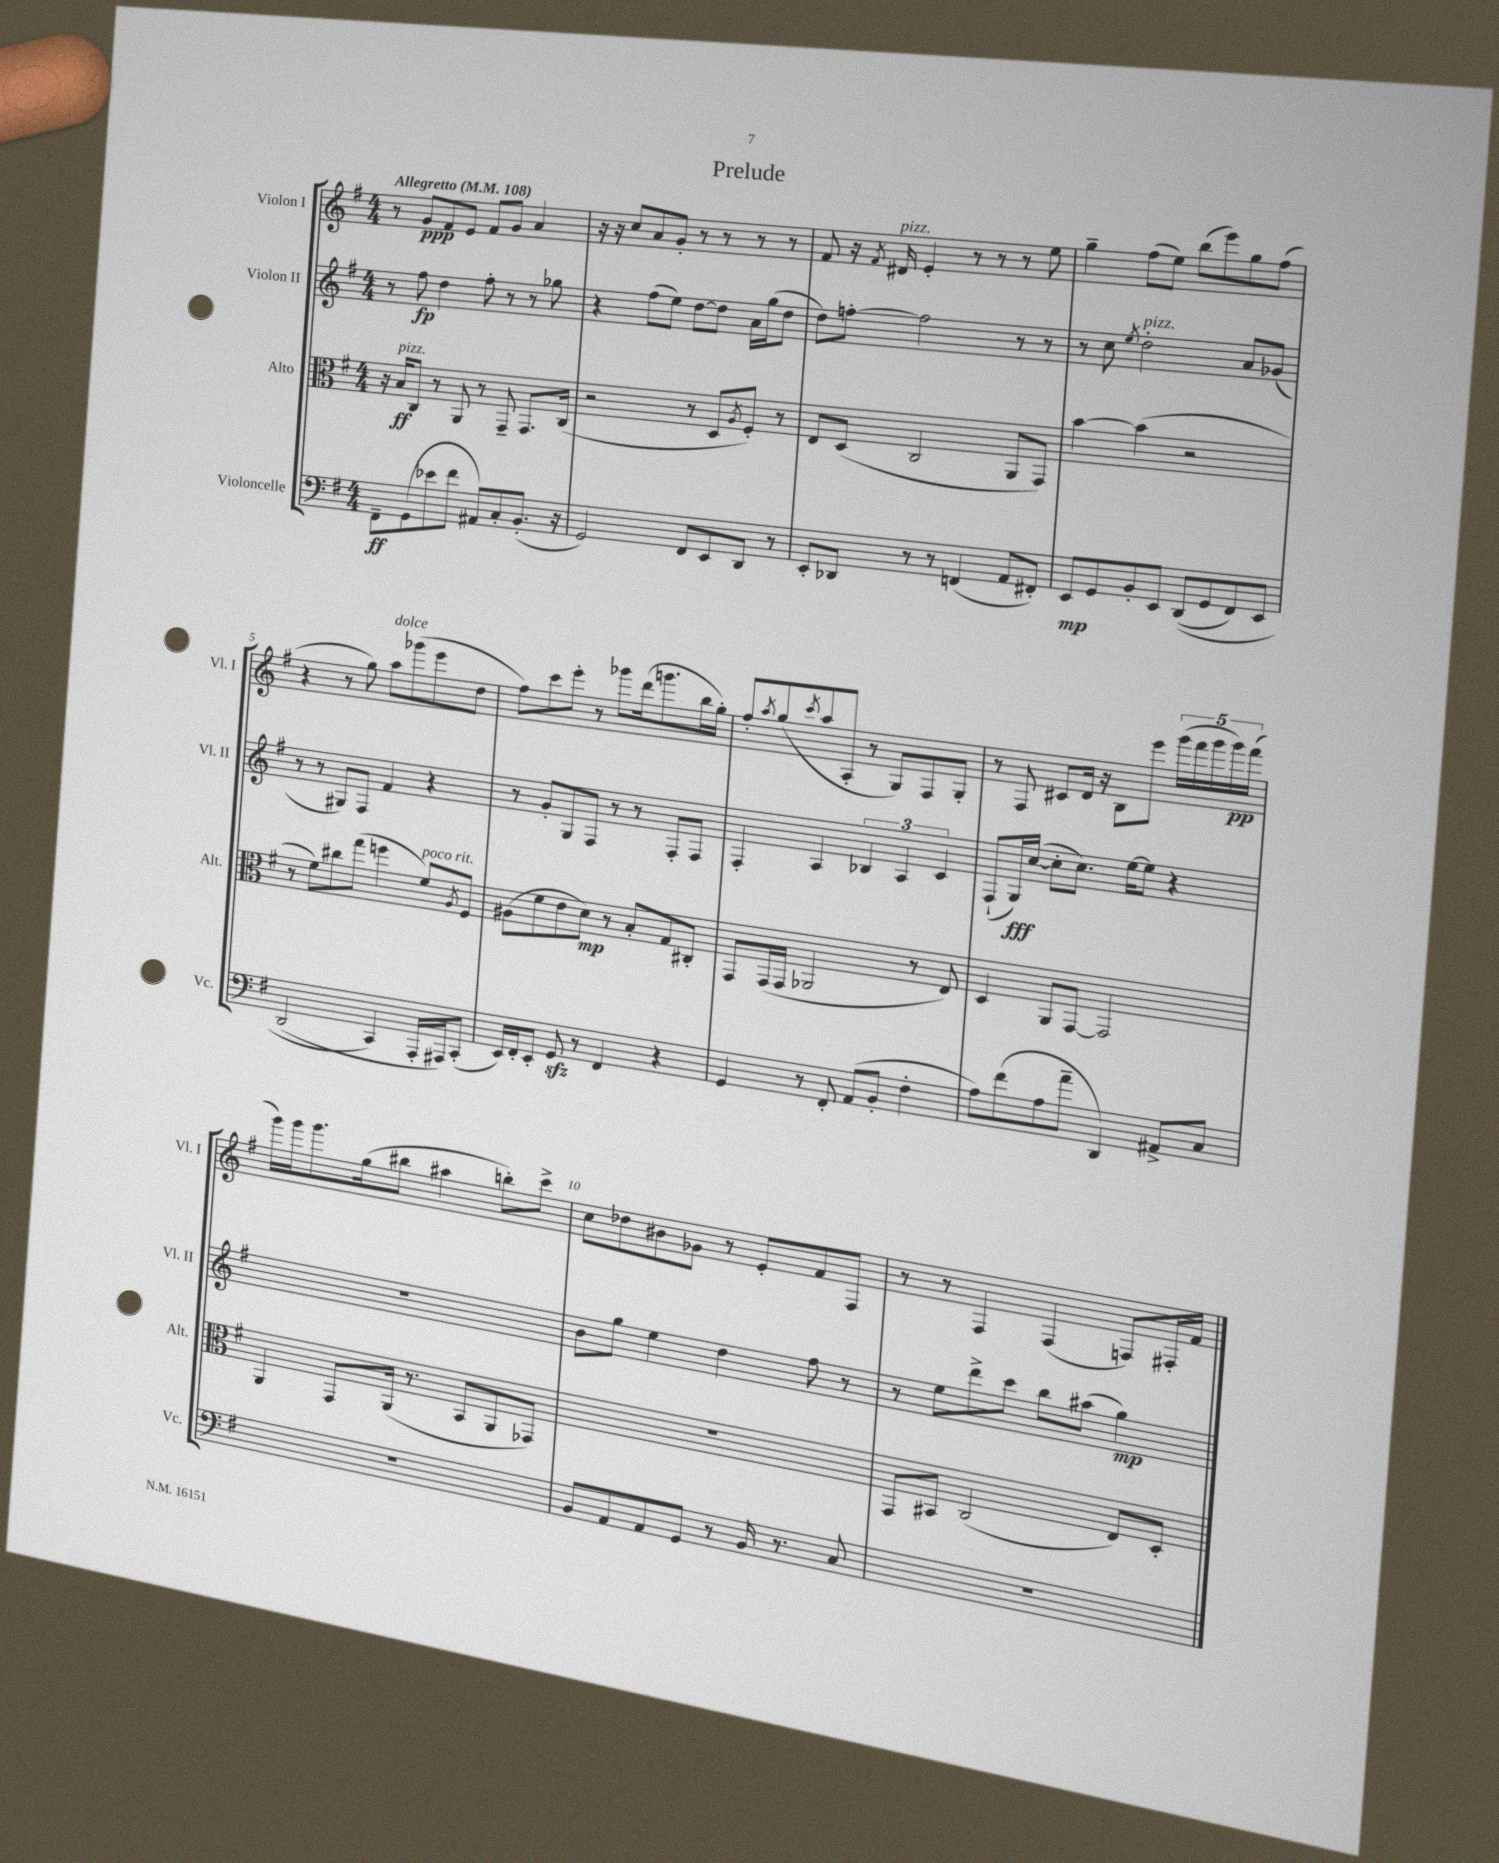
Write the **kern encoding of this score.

**kern	**dynam	**kern	**dynam	**kern	**dynam	**kern	**dynam
*part4	*part4	*part3	*part3	*part2	*part2	*part1	*part1
*staff4	*staff4	*staff3	*staff3	*staff2	*staff2	*staff1	*staff1
*I"Violoncelle	*	*I"Alto	*	*I"Violon II	*	*I"Violon I	*
*I'Vc.	*	*I'Alt.	*	*I'Vl. II	*	*I'Vl. I	*
*clefF4	*	*clefC3	*	*clefG2	*	*clefG2	*
*k[f#]	*	*k[f#]	*	*k[f#]	*	*k[f#]	*
*M4/4	*	*M4/4	*	*M4/4	*	*M4/4	*
*MM108	*	*MM108	*	*MM108	*	*MM108	*
=1	=1	=1	=1	=1	=1	=1	=1
!	!	!	!	!	!	!LO:TX:a:B:t=Allegretto	!
8FF#~\L	ff	16r	.	8r	.	8r	.
!	!	!LO:TX:a:i:t=pizz.	!	!	!	!	!
.	.	16B/KL	ff	.	.	.	.
(8GG\	.	8C/J	.	8ff#\	fp	8g/L	ppp
8e-X\	.	8r	.	4dd\	.	8f#/	.
8f#\J	.	8AA/	.	.	.	8e/J	.
8AA#X/L)	.	8r	.	8ff#'\	.	8f#/L	.
8C'/	.	8GG~/	.	8r	.	8g/J	.
(8.BB'/J	.	8.GG/L	.	8r	.	4a/	.
.	.	.	.	8gg-X\	.	.	.
16r	.	(16C/Jk	.	.	.	.	.
=2	=2	=2	=2	=2	=2	=2	=2
2GG/)	.	2r	.	4r	.	16r	.
.	.	.	.	.	.	16r	.
.	.	.	.	.	.	8cc/L	.
.	.	.	.	(8ff#\L	.	8a/	.
.	.	.	.	8ee\J)	.	8g'/J	.
8FF#/L	.	8r	.	[8dd\L	.	8r	.
8EE/	.	8D/L	.	8dd\J]	.	8r	.
.	.	8qA/	.	.	.	.	.
8DD/J	.	8F#'/J)	.	16a\LL	.	8r	.
.	.	.	.	(16gg\J	.	.	.
8r	.	8r	.	8dd\J	.	8r	.
=3	=3	=3	=3	=3	=3	=3	=3
8EE'/L	.	8E/L	.	8dd\L)	.	8f#/	.
8DD-X/J	.	(8D/J	.	[8ffn'\J	.	16r	.
.	.	.	.	.	.	8qf#/	.
!	!	!	!	!	!	!LO:TX:a:i:t=pizz.	!
.	.	.	.	.	.	16d#X/	.
8r	.	2C/	.	2ff\]	.	4e'/	.
8r	.	.	.	.	.	.	.
(4FFn/	.	.	.	.	.	8r	.
.	.	.	.	.	.	8r	.
8AA/L	.	8AA/L	.	8r	.	8r	.
8FF#X'/J)	.	8GG/J)	.	8r	.	8ee\	.
=4	=4	=4	=4	=4	=4	=4	=4
8EE/L	mp	[4b\	.	8r	.	4gg~\	.
8GG/	.	.	.	8cc\	.	.	.
.	.	.	.	8qee/	.	.	.
!	!	!	!	!LO:TX:a:i:t=pizz.	!	!	!
8BB'/	.	(4b\]	.	2dd'\	.	(8ff#\L	.
8EE/J	.	.	.	.	.	8ee\J)	.
((8DD/L	.	2r	.	.	.	(8bb\L	.
8GG/	.	.	.	.	.	8eee\)	.
8FF#/)	.	.	.	8a/L	.	8gg\	.
8EE/J	.	.	.	(8g-X/J	.	(8ff#\J	.
!!LO:LB:g=z
=5	=5	=5	=5	=5	=5	=5	=5
(2DD/	.	8r	.	8r	.	4r	.
.	.	8f#\L)	.	8r	.	.	.
.	.	8cc#X\	.	8G#X/L)	.	8r	.
.	.	(8gg\J	.	8F#/J	.	8gg\)	.
!	!	!	!	!	!	!LO:TX:a:i:t=dolce	!
4CC/)	.	4ffn\	.	4f#/	.	8aa\L	.
.	.	.	.	.	.	(8ggg-X\	.
!	!	!LO:TX:a:i:t=poco rit.	!	!	!	!	!
16AAA'/LL	.	8f#/L)	.	4r	.	8eee\	.
16AAA#X/J)	.	.	.	.	.	.	.
.	.	8qA/	.	.	.	.	.
(8CC'/J	.	8F#/J	.	.	.	8dd\J	.
=6	=6	=6	=6	=6	=6	=6	=6
16EE/LL)	.	(8A#X\L	.	8r	.	8ff#\L)	.
16FF#'/J	.	.	.	.	.	.	.
8EE'/J	.	8f#\	.	8g'/L	.	8ccc\	.
8GGzz/	.	8e\	.	8G/	.	8eee'\J	.
8r	.	8d\J)	mp	8F#/J	.	8r	.
4FF#/	.	8r	.	8r	.	8ggg-X\L	.
.	.	8B'/L	.	8r	.	(16ddd\k	.
.	.	.	.	.	.	8.gggn\	.
4r	.	8G/	.	8F#'/L	.	.	.
.	.	8C#X'/J	.	8F#/J	.	16bb\L	.
.	.	.	.	.	.	16gg'\JJ)	.
=7	=7	=7	=7	=7	=7	=7	=7
4GG/	.	8GG/L	.	4F#'/	.	8ff#'/L	.
.	.	.	.	.	.	8qaa/	.
.	.	(16GG/L	.	.	.	(8gg/	.
.	.	16GG/JJ	.	.	.	.	.
.	.	.	.	.	.	8qccc/	.
8r	.	2AA-X/	.	4A/	.	8aa/	.
8FF#'/	.	.	.	.	.	8A'/J	.
(8AA/L	.	.	.	6B-X/	.	8r	.
8BB'/J	.	.	.	.	.	8G/L)	.
.	.	.	.	6A/	.	.	.
4F#'\	.	8r	.	.	.	8F#/	.
.	.	.	.	6c/	.	.	.
.	.	8E/)	.	.	.	8G'/J	.
=8	=8	=8	=8	=8	=8	=8	=8
8A\L)	.	4D/	.	(8F#`/L	.	8r	.
(8f#\	.	.	.	16G/L)	fff	8F#/	.
.	.	.	.	([16cc/JJ	.	.	.
8A\	.	8AA/L	.	8cc'\L]	.	8c#X/L	.
8a~\J	.	[8GG/J	.	8.cc\J)	.	16d/Jk	.
.	.	.	.	.	.	16r	.
4DD/)	.	2GG/]	.	.	.	8B\L	.
.	.	.	.	[16ee\KL	.	.	.
.	.	.	.	8ee\J]	.	8eee\J	.
8AA#X^/L	.	.	.	4r	.	(20ggg\LL	.
.	.	.	.	.	.	20fff#\	.
.	.	.	.	.	.	20ggg\	.
8C/J	.	.	.	.	.	.	.
.	.	.	.	.	.	20ggg\)	pp
.	.	.	.	.	.	(20fff#\JJ	.
!!LO:LB:g=z
=9	=9	=9	=9	=9	=9	=9	=9
1r	.	4AA/	.	1r	.	16ggg\LL)	.
.	.	.	.	.	.	16ggg\J	.
.	.	.	.	.	.	8.ggg\	.
.	.	8GG/L	.	.	.	.	.
.	.	.	.	.	.	(16gg\k	.
.	.	(16AA/Jk	.	.	.	8bb#X\J	.
.	.	8.r	.	.	.	.	.
.	.	.	.	.	.	4aa#X\	.
.	.	8BB/L	.	.	.	.	.
.	.	8AA/	.	.	.	8bbn'\L)	.
.	.	8GG-X/J)	.	.	.	8ccc^\J	.
=10	=10	=10	=10	=10	=10	=10	=10
8BB/L	.	1r	.	8b\L	.	8cc\L	.
8AA/	.	.	.	8gg\J	.	8dd-X\	.
8AA/	.	.	.	4ee\	.	8b#X\	.
8GG/J	.	.	.	.	.	8g-X\J	.
8r	.	.	.	4dd\	.	8r	.
16BB/	.	.	.	.	.	8e'/L	.
8.r	.	.	.	.	.	.	.
.	.	.	.	8ff#\	.	8f#/	.
8C/	.	.	.	8r	.	8F#/J	.
=11	=11	=11	=11	=11	=11	=11	=11
1r	.	8GG/L	.	8r	.	8r	.
.	.	8BB#X/J	.	8ee\L	.	8r	.
.	.	(2C/	.	8ddd^\	.	4F#/	.
.	.	.	.	8ccc\J	.	.	.
.	.	.	.	8bb\L	.	(4F#/	.
.	.	.	.	(8aa#X\J	.	.	.
.	.	8E/L)	.	4gg\)	mp	8Fn/L)	.
.	.	8D'/J	.	.	.	16F#X'/L	.
.	.	.	.	.	.	16f#/JJ	.
==	==	==	==	==	==	==	==
*-	*-	*-	*-	*-	*-	*-	*-
